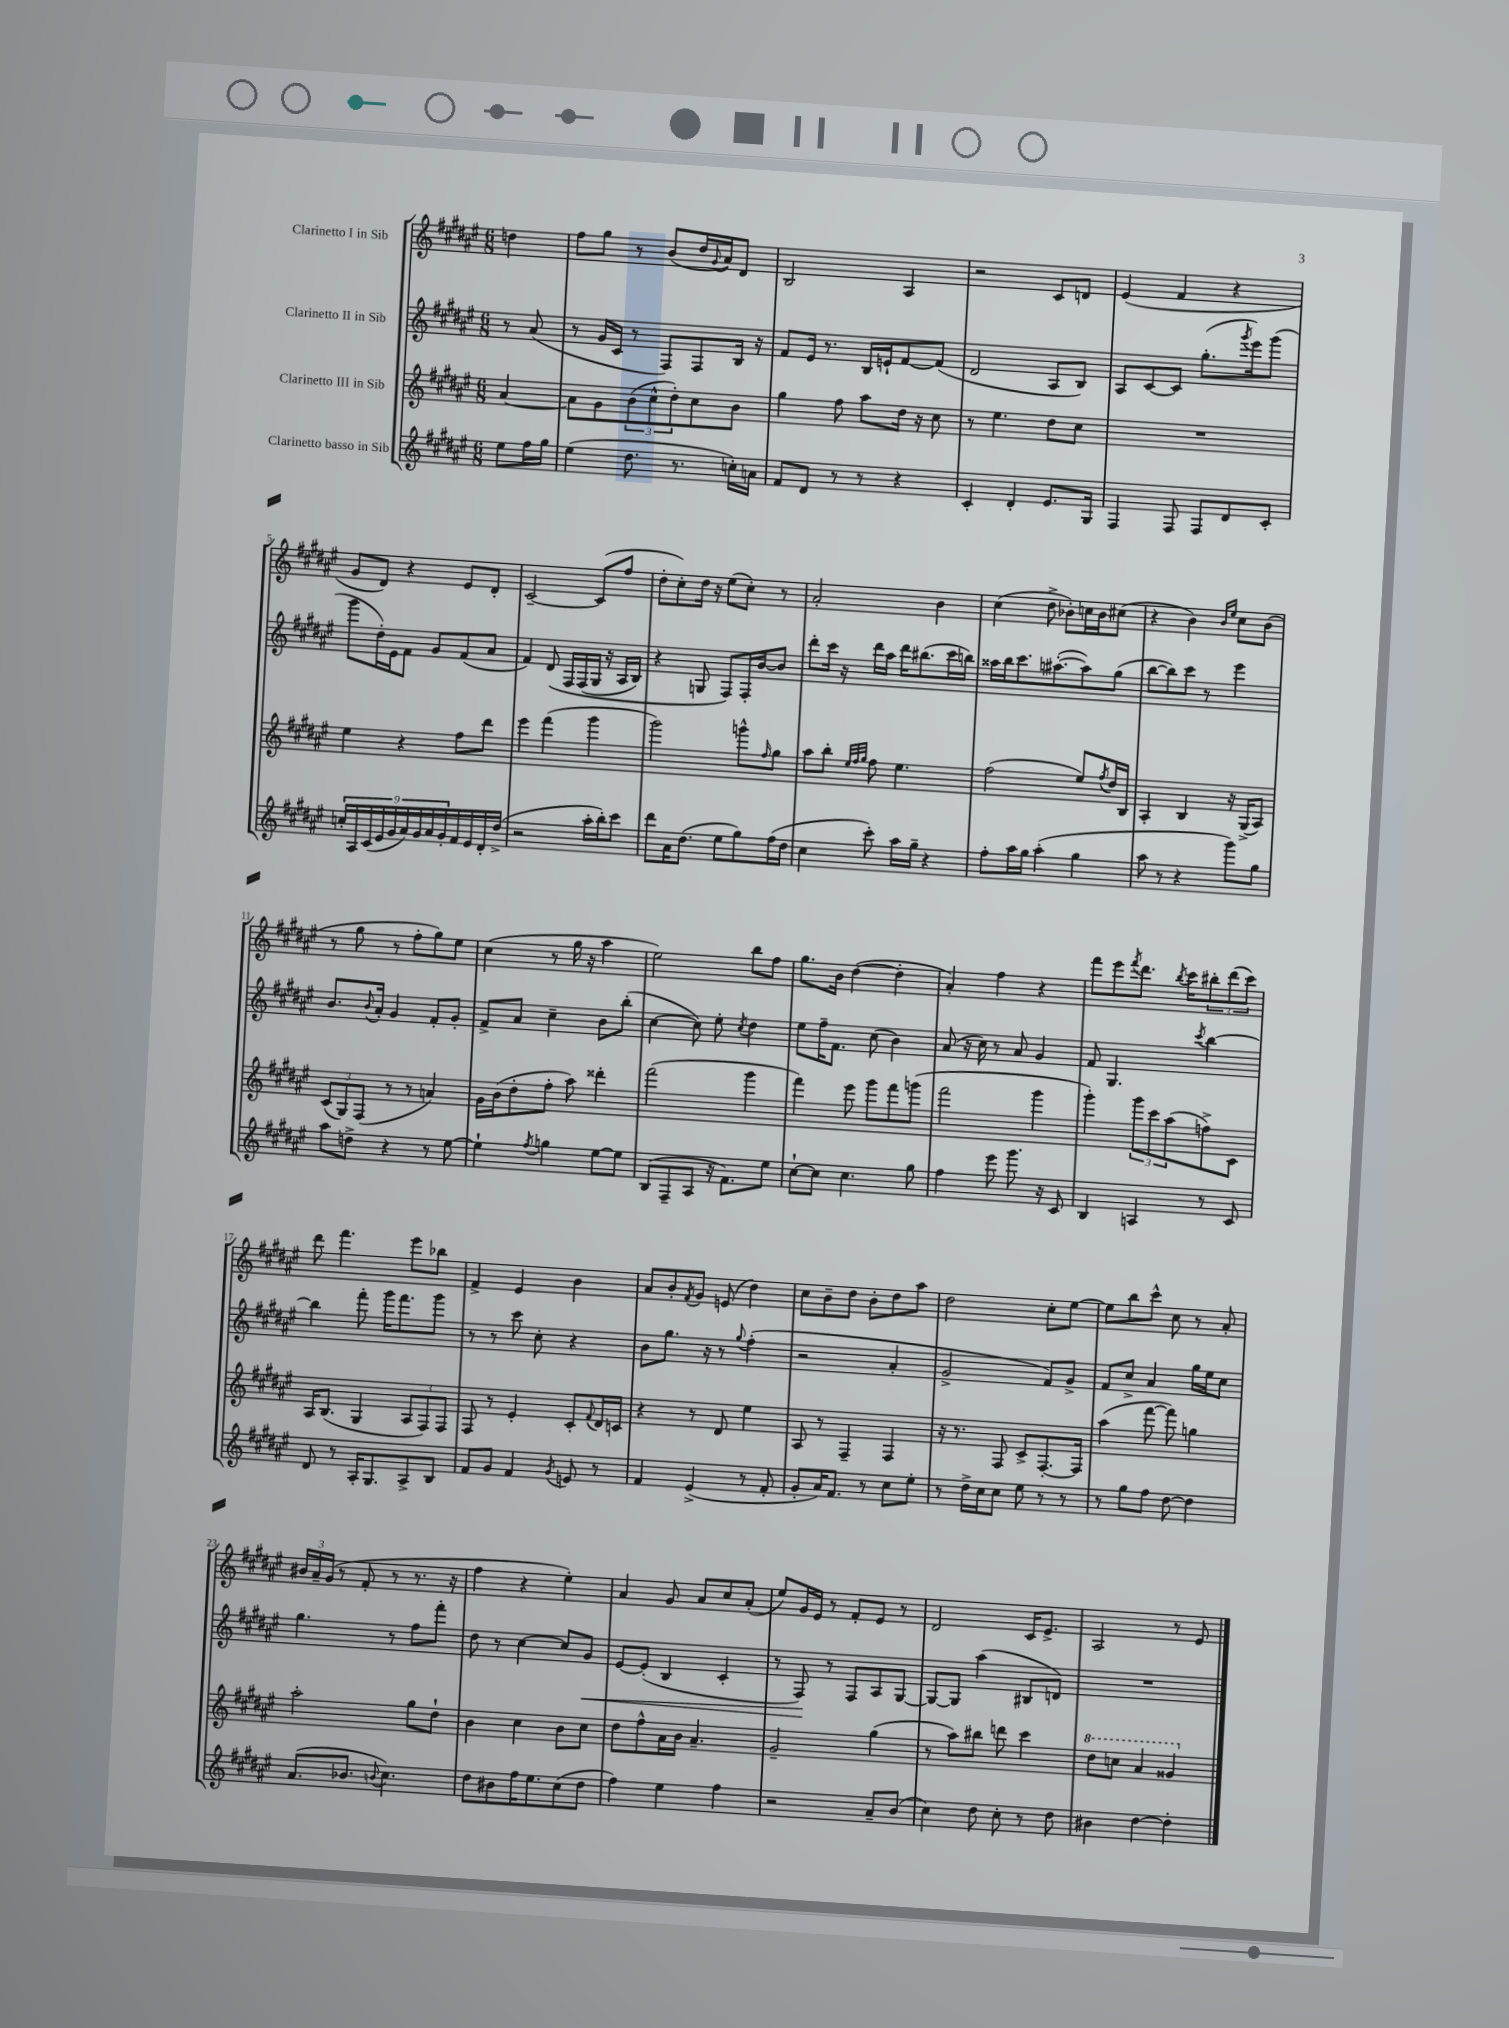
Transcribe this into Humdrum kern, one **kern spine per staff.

**kern	**kern	**kern	**kern
*staff4	*staff3	*staff2	*staff1
*clefG2	*clefG2	*clefG2	*clefG2
*k[f#c#g#d#a#e#]	*k[f#c#g#d#a#e#]	*k[f#c#g#d#a#e#]	*k[f#c#g#d#a#e#]
*M6/8	*M6/8	*M6/8	*M6/8
8ee#\L	[4a#/	8r	4dd\
16ff#\L	.	(8a#/	.
16gg#\JJ	.	.	.
=	=	=	=
(4ee#\	8a#\]L	8r	8ff#\L
.	8g#\	16g#/LL	8gg#\J
.	.	16c#/JJ	.
8.dd#\	(12b\	8r	8r
.	12cc#^^\	.	.
.	.	8F#/L)	(8b/L
.	12dd#'\)	.	.
8.r	.	.	.
.	8cc#\	8F#/	16dd#/L
.	.	.	8qqg#/
.	.	.	16a#/J)
16cc'\LL)	8b\J	16B/Jk	8d#/J
16a\JJ	.	16r	.
=	=	=	=
8f#/L	4gg#\	8f#/L	2B/
8d#/J	.	16e#/Jk	.
.	.	8.r	.
8r	8ff#\	.	.
8r	8aa#\L	16B/LL	.
.	.	16e`/J	.
4r	16dd#\Jk	[8f#/	4A#/
.	16r	.	.
.	8cc#\	(8f#/]J	.
=	=	=	=
4c#'/	8r	2d#/	2r
.	4.ee#\	.	.
4d#'/	.	.	.
8.e#/L	8dd#\L	8A#/L	8c#/L
.	8cc#\J	8B/J)	8d/J
16G#/Jk	.	.	.
=	=	=	=
4F#/	2.r	8A#/L	(4e#/
.	.	[8c#/	.
8F#/	.	8c#/]J	4f#/
8F#/L	.	(8.gg#'\L	.
8d#/	.	.	4r
.	.	8qggg#/	.
.	.	16eee#\k)	.
8c#'/J	.	(8ggg#\J	.
=	=	=	=
18cc'/LL	4ee#\	8ggg#\L	8g#/L
18A#/	.	.	.
(18c#/	.	.	.
.	.	16dd#'\L)	8d#/J)
18e#/	.	.	.
.	.	16e#\J	.
18g#/	.	.	.
.	4r	8f#\J	4r
18a#/)	.	.	.
18g#/	.	.	.
.	.	8g#/L	.
18a#/	.	.	.
18g#'/	.	.	.
16f#/	8ff#\L	(8f#/	8e#/L
16e#/	.	.	.
16d#'/	8ddd#\J	8a#/J	8d#'/J
(16dd#^/JJ	.	.	.
=	=	=	=
2r	4eee#\	4f#/)	[2c#~/
.	(4fff#\	&(8d#/	.
.	.	16F#/LL	.
.	.	(16F#/	.
16aa#'\LL	4ggg#\	16G#/JJ	(8c#/]L
16bb'\J)	.	16r	.
8ccc#\J	.	16A#/LL	8ff#/J
.	.	16B/JJ)	.
=	=	=	=
8ddd#\L	2ggg#\)	4r	8dd#'\L
16a#\K	.	.	8cc#'\)
(8.dd#\J	.	.	.
.	.	8G/	16dd#\Jk
.	.	.	16r
8ee#\L	.	8F#/L&)	(8ee#\L
8gg#\)	8ggg^^\L	16F#'/L	8cc#'\J)
.	.	[16b/J	.
.	16qqff#/	.	.
(16ff#\L	8gg#\J	8b/]J	8r
16dd#\JJ	.	.	.
=	=	=	=
4cc#\	8aa#\L	8ddd#'\L	2a#'/
.	8bb'\J	16ccc#\Jk	.
.	.	16r	.
.	32qqee#/LLL	.	.
.	32qqff#/	.	.
.	32qqgg#/JJJ	.	.
8ccc#'\)	8ff#\	16ddd#\LL	.
.	.	16aa#\JJ	.
16aa#\LL	4.ee#\	16ddd#\LK	.
16gg#~\JJ	.	(8.bb#\	.
4r	.	.	4b\
.	.	16ccc#\L	.
.	.	16bb\JJ)	.
=	=	=	=
8ff#'\L	(2ff#\	16aa##\LL	(4cc#\
.	.	16bb\J	.
16aa#\L	.	8.ccc#\	.
16gg#\JJ	.	.	.
(4aa#'\	.	.	8dd#^\
.	.	([8.aa#'\	.
.	.	.	8b-'\L)
4gg#\	8ee#/L)	8aa#\])	16cc\L
.	.	.	16b-\J
.	8qff#/	.	.
.	16dd#/L	(8gg#\J	(8cc#\J
.	16B/JJ	.	.
=	=	=	=
8aa#\	4A#'/	[8bb\L	4r
8r	.	8bb\])	.
4r	4B/	8ccc#\J	4b\)
.	.	8r	.
.	.	.	16qqb/LL
.	.	.	16qqee#/JJ
8ggg#\L)	16r	4eee#\	8cc#\L
.	(16G#^/LK	.	.
8gg#\J	8A#/J)	.	(8b\J
=	=	=	=
8aa#\L	(12c#/L	8.b/L	8r
.	12G#/)	.	.
8dd^\J	.	.	8gg#\
.	(12F#/J	.	.
.	.	8qqb/	.
.	.	16a#'/Jk	.
4r	8r	4g#/	8r
.	8r	.	8ff#'\L
8r	4a/)	8f#'/L	8gg#\)
[8ee#\	.	8g#'/J	8ee#\J
=	=	=	=
4ee#`\]	16g#\LL	8f#^/L	(4cc#\
.	(16b\J	.	.
.	8dd#'\	8a#/J	.
8qff#/	.	.	.
4gg\	8ff#'\J	4cc#~\	8r
.	8aa#\)	.	16gg#\
.	.	.	16r
[8ee#\L	4ddd##'\	8b\L	4aa#\
8ee#\]J	.	(8bb'\J	.
=	=	=	=
(8B/L	(2fff#\	[4cc#\	2ee#\)
8F#~/	.	.	.
8A#/J	.	8cc#\])	.
16r	.	8ee#'\	.
8.f#\L)	.	.	.
.	.	8qcc#/	.
.	4ggg#\	4dd#\	8bb\L
8ee#\J	.	.	8ff#\J
=	=	=	=
[8cc#`\L	4fff#\)	8ee#\L	8.gg#\L
8cc#\]J	.	16ff#~\K	.
.	.	8.f#\J	16b\Jk
4.cc#\	8eee#\	.	([4dd#\
.	8ggg#\L	(8cc#\	.
.	8fff#\	4b\)	4dd#'\]
8gg#\	(8ggg\J	.	.
=	=	=	=
4ff#\	2fff#\	(8a#/	4a#'/)
.	.	16r	.
.	.	16cc#\)	.
8eee#\	.	8r	4ff#\
8.ggg#\	.	8a#/	.
.	4ggg#\	4g#/	4r
16r	.	.	.
8c#/	.	.	.
=	=	=	=
4B/	4ggg#'\)	8f#/	8fff#\L
.	.	4.G#/	8eee#\
.	.	.	8qfff#/
4A/	12ggg#\L	.	8.ddd#\J
.	12ccc#\	.	.
.	(12aa#\	.	.
.	.	.	8qbb/
.	.	.	16ccc#\LK
.	.	8qccc#/	.
8r	8ff^\)	[4bb\	12bb#'\
.	.	.	(12ddd#\
8c#/	8c#\J	.	.
.	.	.	12ccc#\J)
=	=	=	=
8d#/	16A#/LK	4bb\]	8ddd#\
.	(8.B/J	.	.
8r	.	.	4.fff#\
16A#'/LK	4G#/	8fff#'\	.
8.G#/	.	.	.
.	.	16ggg#\LK	.
.	.	8.fff#\	.
8A#^/	12A#/L	.	8eee#\L
.	12F#/)	.	.
8B/J	.	8ggg#\J	8bb-\J
.	12F#/J	.	.
=	=	=	=
8f#/L	8F#/	8r	4f#^/
8g#/J	8r	8r	.
4f#/	4e#'/	8ccc#\	4e#/
.	.	8cc#'\	.
8qg#/	.	.	.
8e/	8c#'/L	4r	4b\
.	8qqf#/	.	.
8r	16d#/L	.	.
.	16c/JJ	.	.
=	=	=	=
4f#/	4r	8b\L	8a#/L
.	.	8.gg#\J	8b'/
.	.	.	8qf#/
(4e#^/	8r	.	8g#/J
.	.	16r	.
.	8d#/	8r	(8e/
.	.	8qqgg#/	.
8r	4ee#\	(4ff#'\	4dd#\)
8f#'/	.	.	.
=	=	=	=
8g#'/L	8A#/	2r	8cc#\L
16a#/K)	8r	.	8b~\
8.f#/J	.	.	.
.	4F#~/	.	8dd#\J
8r	.	.	8b'\L
8cc#\L	4F#/	4a#'/	8dd#\
8ee#'\J	.	.	8aa#\J
=	=	=	=
8r	16r	2g#^/	2dd#\
.	8.r	.	.
16dd#^\LL	.	.	.
16cc#\J	.	.	.
8cc#\J	8F#/	.	.
8ee#\	8c#^/L	.	.
8r	[8.F#'/	8f#/L)	8cc#'\L
8r	.	8g#^/J	[8ee#\J
.	16F#/]Jk	.	.
=	=	=	=
8r	(4aa#\	8f#/L	8ee#\]L
8gg#\L	.	8cc#^/J	8bb\
8ff#\J	[8fff#\	4a#/	8ccc#^^\J
[8dd#\	8fff#\])	.	8cc#\
4dd#\]	4gg\	16gg#\LL	8r
.	.	16ee#\J	.
.	.	8cc#\J	8a#'/
=	=	=	=
(8.a#/L	2aa#'\	4.gg#\	24b#/LL
.	.	.	24a#~/
.	.	.	(24g#/JJ
.	.	.	8r
8.b-/J	.	.	.
.	.	.	8f#'/
8qqb/	.	.	.
4.cc#\)	.	8r	8r
.	8gg#\L	8ff#\L	8.r
.	8dd#`\J	8fff#'\J	.
.	.	.	16r
=	=	=	=
8dd#\L	4b\	8dd#\	4ff#\
8b#\	.	8r	.
16ff#\K	4cc#\	[4cc#\	4r
8.ee#\	.	.	.
(8cc#\	8b\L	8cc#/]L	4ee#'\)
8dd#\J	8cc#\J	8g#/J	.
=	=	=	=
4ff#\)	8dd#\L	[8e#/L	4a#/
.	8ff#^^\	(8e#'/]J	.
4ee#\	16a#\L	4B/	8g#/
.	16b\JJ	.	.
.	4.a#~/	.	8a#/L
4ff#\	.	4c#'/	8cc#/
.	.	.	(8a#'/J
=	=	=	=
2r	2g#~/	8r	8ee#/L)
.	.	8F#/)	16g#/L
.	.	.	16e#/JJ
.	.	8r	8r
.	.	8F#/L	8f#'/L
8a#~/L	(4gg#\	8A#/	8e#/J
(8b/J	.	[8G#/J	8r
=	=	=	=
4cc#\)	8r	8G#/_L	2d#/
.	8aa#\L)	8G#/]J	.
8dd#\	8bb#\J	(4aa#\	.
8cc#'\	8ddd\	.	.
8r	4ccc#\	8B#/L	16c#/LK
.	.	.	8.e#^/J
8dd#\	.	8d/J)	.
=	=	=	=
4b#\	8ddd#\L	2.r	2A#/
.	8ccc\J	.	.
[4dd#\	4aa#/	.	.
4dd#'\]	4gg##/	.	8r
.	.	.	8e#/
==	==	==	==
*-	*-	*-	*-
